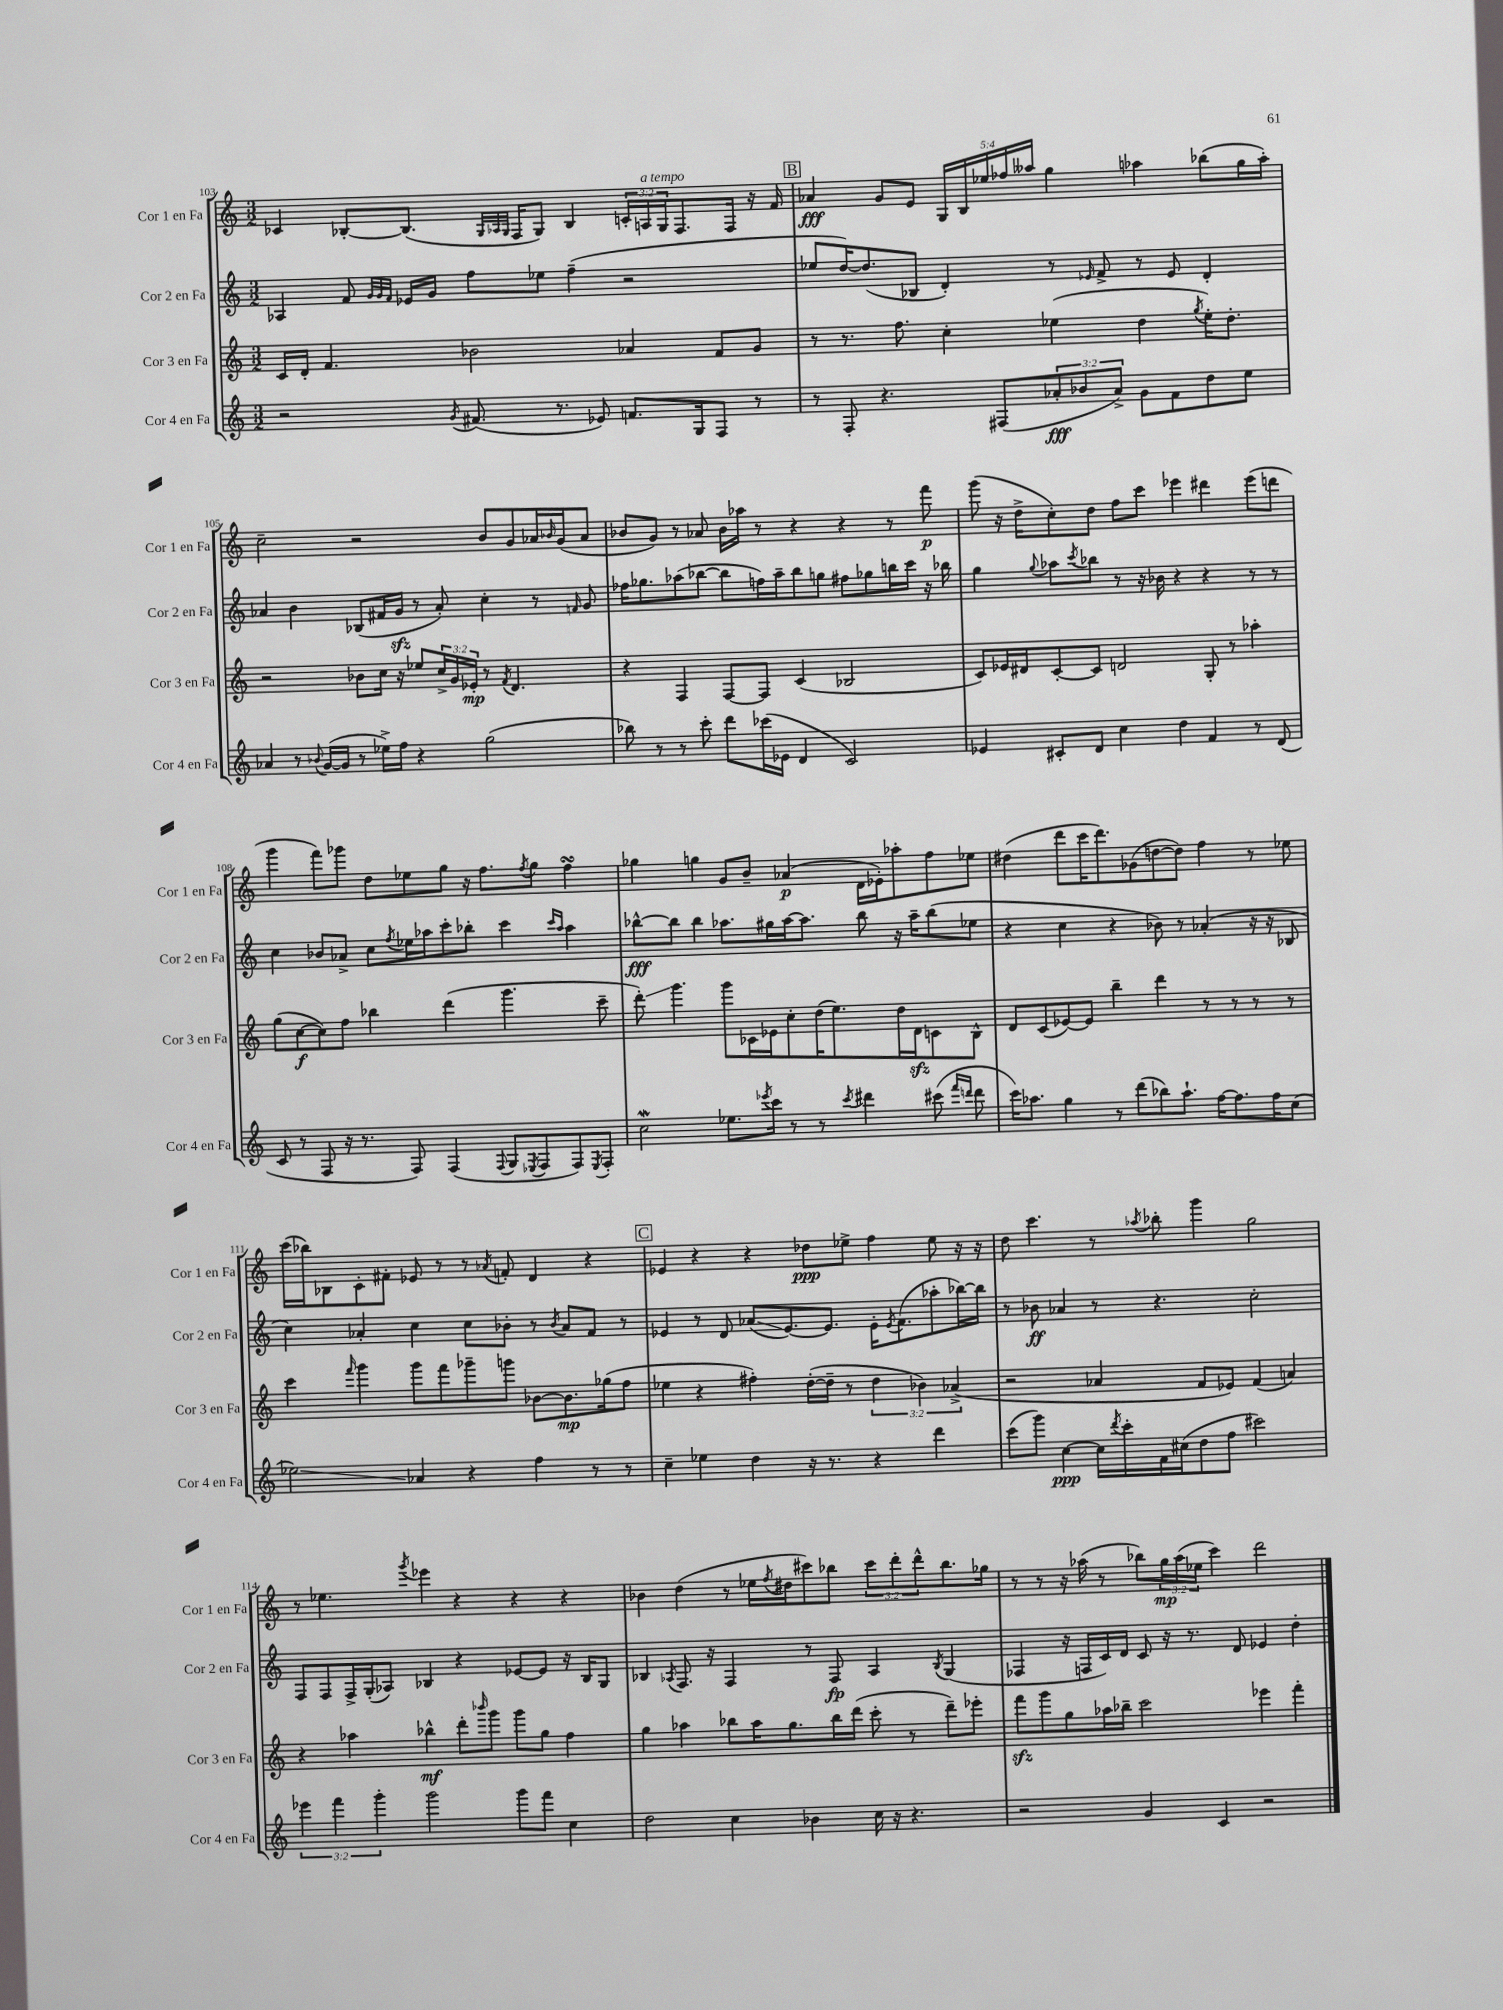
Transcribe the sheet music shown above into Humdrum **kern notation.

**kern	**kern	**kern	**kern
*staff4	*staff3	*staff2	*staff1
*clefG2	*clefG2	*clefG2	*clefG2
*k[]	*k[]	*k[]	*k[]
*M3/2	*M3/2	*M3/2	*M3/2
2r	16c/LL	4A-/	4c-/
.	16d'/JJ	.	.
.	4.f/	.	.
.	.	8f/	[8B-'/L
.	.	32qqg/LLL	.
.	.	32qqg/	.
.	.	32qqf/JJJ	.
.	.	16e-/LL	(8.B-/]J
.	.	16g/JJ	.
8qg/	.	.	.
(8.f#/	2b-\	8ff\L	.
.	.	.	32qqG/LLL
.	.	.	32qqA-/
.	.	.	32qqG/JJJ
.	.	.	16F/LK
.	.	8ee-\J	8G/J)
8.r	.	.	.
.	.	(4ff~\	4B-/
8e-/)	.	.	.
8.f/L	4a-/	2r	24c'/LL
.	.	.	24A/
.	.	.	24G/J
.	.	.	8.F/
16G/k	.	.	.
8F/J	8f/L	.	.
.	.	.	16F/Jk
8r	8g/J	.	16r
.	.	.	16f/
=	=	=	=
8r	8r	8ee-/L	4a-/
8F'/	8.r	[16dd/K)	.
.	.	(8.dd/]	.
4.r	.	.	8g/L
.	8.ff\	.	.
.	.	8B-/J	8e/J
.	4cc'\	4d'/)	20G/LL
.	.	.	20B/
.	.	.	20ee-/
(8F#/L	.	.	.
.	.	.	20ff-/
.	.	.	20aa--/JJ
12a-'/	(4ee-\	8r	4gg\
12b-/	.	.	.
.	.	16qqe-/	.
.	.	8f^/	.
12a-^/J)	.	.	.
8g\L	4dd\	8r	4aa-\
8f\	.	8e-/	.
.	8qgg/	.	.
8dd\	16ee-'\LK)	4d'/	(8bb-\L
.	8.dd'\J	.	.
8ee\J	.	.	16gg\L
.	.	.	16aa-'\JJ)
=	=	=	=
4a-/	2r	4a-/	2cc~\
8r	.	4b\	.
8qqb-/	.	.	.
([16g/LL	.	.	.
16g/]JJ	.	.	.
8r	8b-\L	(8B-/L	2r
16ee-^\LL)	16cc\Jk	16f#/L	.
16ff\JJ	16r	16g/JJ	.
4r	8ee-/L	8r	.
.	24cc^/L	8a-'/)	.
.	24g/	.	.
.	24e-'/JJ	.	.
(2gg\	8r	4cc'\	8b/L
.	8qf/	.	.
.	4.d/	.	8g/
.	.	8r	16a-/L
.	.	.	16qqb-/
.	.	.	(16g/J
.	.	16qqf/	.
.	.	8g/	8a-/J
=	=	=	=
8bb-\)	4r	16ff-\LK	8b-/L
.	.	8.gg-\	.
8r	.	.	8g/J)
8r	4F/	(8aa-\	8r
8ccc'\	.	[8bb-\J	8a-/
8ddd\L	[8F/L	8bb-\]L	16b-\LL
.	.	.	16aa-\JJ
(16ccc-\L	8F/]J	16ff\L)	8r
16e-\JJ	.	16aa-~\J	.
4d/	(4c/	8bb-\	4r
.	.	8gg\J	.
2c/)	2B-/	8ff#\L	4r
.	.	8gg-\	.
.	.	16bb\L	8r
.	.	16ccc\JJ	.
.	.	16r	8fff\
.	.	16bb-\	.
=	=	=	=
4e-/	8c/L)	4gg\	(8ggg\
.	16e-/L	.	16r
.	16d#/J	.	16dd^\LK
.	.	8qqgg/	.
8c#'/L	[8c'/	8aa-\L	8cc'\)
.	.	8qccc/	.
8d/J	8c/]J	8bb-\J	8dd\J
4cc\	2d/	8r	8ff\L
.	.	16r	8ccc\J
.	.	16b-\	.
4dd\	.	4r	4eee-\
4f/	8G'/	4r	4ddd#\
.	8r	.	.
8r	4aa-'\	8r	(8eee-\L
(8d/	.	8r	8ddd\J
=	=	=	=
8c/	(8gg\L	4cc\	4ggg\
8r	[8cc\	.	.
8F/	8cc\])	8b-/L	8fff\L)
16r	8ff\J	8a-^/J	8ggg-\J
8.r	.	.	.
.	4bb-\	8cc\L	8dd\L
.	.	8qff/	.
8F/)	.	16ee-\L	8ee-\
.	.	16aa-\J	.
(4F/	(4ddd\	8ccc'\	8gg\J
.	.	8bb-'\J	16r
.	.	.	8.ff\L
8qqF/	.	.	.
8G/L	4.ggg\	4ccc\	.
8qE-/	.	.	8qff/
8F/	.	.	8gg\J
.	.	16qqccc/LL	.
.	.	16qqaa-/JJ	.
8F/)	.	4aa-\	4ff\
8qE-/	.	.	.
8F'/J	8ccc~\	.	.
=	=	=	=
2cc\	8ddd'\)	[8bb-^^\L	4gg-\
.	4.ggg\	8bb-\]J	.
.	.	4bb-\	4gg\
8.ee-\L	8ggg\L	8.aa-\L	8g/L
.	16c-\L	.	8b~/J
8qeee-/	.	.	.
16ccc\Jk	16e-\J	16gg#\L	.
8r	8cc'\	[16aa-\J	(4a-/
.	.	8.aa-\]J	.
8r	(16dd\K	.	.
.	8.ee\)	.	.
8qccc/	.	.	.
4ddd#\	.	8bb-\	16d\LL
.	.	.	16e-'\J)
.	16dd\L	16r	8aa-'\
.	16d\J	16aa-~\LK	.
(8ccc#\	8c\	(8bb-\	8ff\
16qqfff/LL	.	.	.
16qqddd/JJ	.	.	.
8ddd\	8B^^\J	8ee-\J	8ee-\J
=	=	=	=
16ccc\LK)	8d/L	4r	(4dd#\
8.aa-\J	.	.	.
.	(8c/	.	.
4gg\	[8e-/)	4cc\	8ddd\L
.	8e-/]J	.	16ccc\K
.	.	.	8.ddd\)
8r	4bb~\	4r	.
(8ddd\L	.	.	(8g-\
8bb-\)	4ddd\	8b-\)	[8dd\
8.aa-`\J	.	8r	8dd\]J)
.	8r	(4a-'/	4ff\
[16ff\LK	.	.	.
8.ff\]	8r	.	.
.	8r	16r	8r
16ff\K	.	16r	.
(8cc\J	8r	8B-/	8ee-\
=	=	=	=
2ee-\)	4ccc\	4cc\)	(16ccc\LL
.	.	.	16bb-\J)
.	.	.	8B-\
.	16qqfff/	.	.
.	4ggg\	4a-'/	8c'\
.	.	.	8f#'\J
4a-/	8ggg\L	4cc\	8e-/
.	8fff\	.	8r
4r	8ggg-~\	8cc\L	8r
.	.	.	8qa-/
.	8ggg\J	8b-'\J	8f'/
4ff\	[8b-\L	8r	4d/
.	.	8qb-/	.
.	8.b-\]	8a-/L	.
8r	.	8f/J	4r
.	(16gg-\k	.	.
8r	8ff\J	8r	.
=	=	=	=
4cc~\	4ee-\	4e-/	4e-/
4ee-\	4r	8r	4r
.	.	8d/	.
4dd\	4ff#'\)	(8a-/L	4r
.	.	[8.e-/)	.
16r	([16dd'\LL	.	8dd-\L
8.r	16dd~\]JJ	8.e-/]J	.
.	8r	.	8ee-^\J
4r	6dd\	16e-'\LK	4ff\
.	.	8qe-/	.
.	.	(8.f\	.
.	6b-\)	.	.
4ddd\	.	8aa-'\	8ee-\
.	(6a-^/	.	.
.	.	[16bb-\L)	16r
.	.	16bb-\]JJ	16r
=	=	=	=
(8ccc\L	2r	8r	8dd\
8ggg\J)	.	8b-\	4.ccc\
[4cc\	.	4a-/	.
16cc\]LL	4a-/	8r	8r
8qddd/	.	.	.
16ccc'\	.	.	.
.	.	.	8qaa-/
16f\	.	4.r	8bb-'\
(16cc#\J	.	.	.
8dd\	8f/L	.	4ggg\
8ff\J	8e-/J)	.	.
2ccc#\)	(4f/	2cc'\	2gg\
.	4a/)	.	.
=	=	=	=
6eee-\	4r	8F/L	8r
.	.	8F/	4.ee-\
6fff\	.	.	.
.	4aa-\	16F^/L	.
.	.	(16G'/J	.
6ggg'\	.	.	.
.	.	8A-/J)	.
.	.	.	8qggg/
2ggg\	4bb-^^\	4B-/	4eee-\
.	8ddd'\L	4r	4r
.	16qqbbb-/	.	.
.	8ggg\J	.	.
8ggg\L	8ggg\L	[8e-/L	4r
8fff\J	8gg\J	8e-/]J	.
4cc\	4ff\	16r	4r
.	.	16B-/LK	.
.	.	8G/J	.
=	=	=	=
2dd\	4gg\	4B-/	4b-\
.	.	8qA-/	.
.	4aa-\	8.F/	(4dd\
.	.	16r	.
4cc\	8bb-\L	4F/	8r
.	16aa-\K	.	16ee-\LL
.	.	.	8qff/
.	8.gg\	.	16dd#\J
4b-\	.	8r	8ccc#\)
.	16bb-\L	8F/	8bb-\J
.	(16ddd\JJ	.	.
16cc\	8ccc'\	4A-/	12ccc#\L
16r	.	.	.
.	.	.	12ddd'\
4.r	8r	.	.
.	.	.	12ddd^^\
.	.	8qB-/	.
.	8ddd~\L)	(4G/	8.bb-\
.	8eee-'\J	.	.
.	.	.	16gg-\Jk
=	=	=	=
2r	8fff\L	4F-/	8r
.	8ggg\	.	8r
.	8gg\	16r	16r
.	.	16F/LL	(16aa-\
.	16aa-\L	16c/)	8r
.	16bb-~\JJ	16d/JJ	.
4g/	2ccc\	8c/	8bb-\L)
.	.	16r	24gg\L
.	.	.	(24aa-\
.	.	8.r	.
.	.	.	24ee-\JJ
4c/	.	.	4ccc\)
.	.	8d/	.
2r	4eee-\	4e-/	2ddd\
.	4fff'\	4dd'\	.
==	==	==	==
*-	*-	*-	*-
